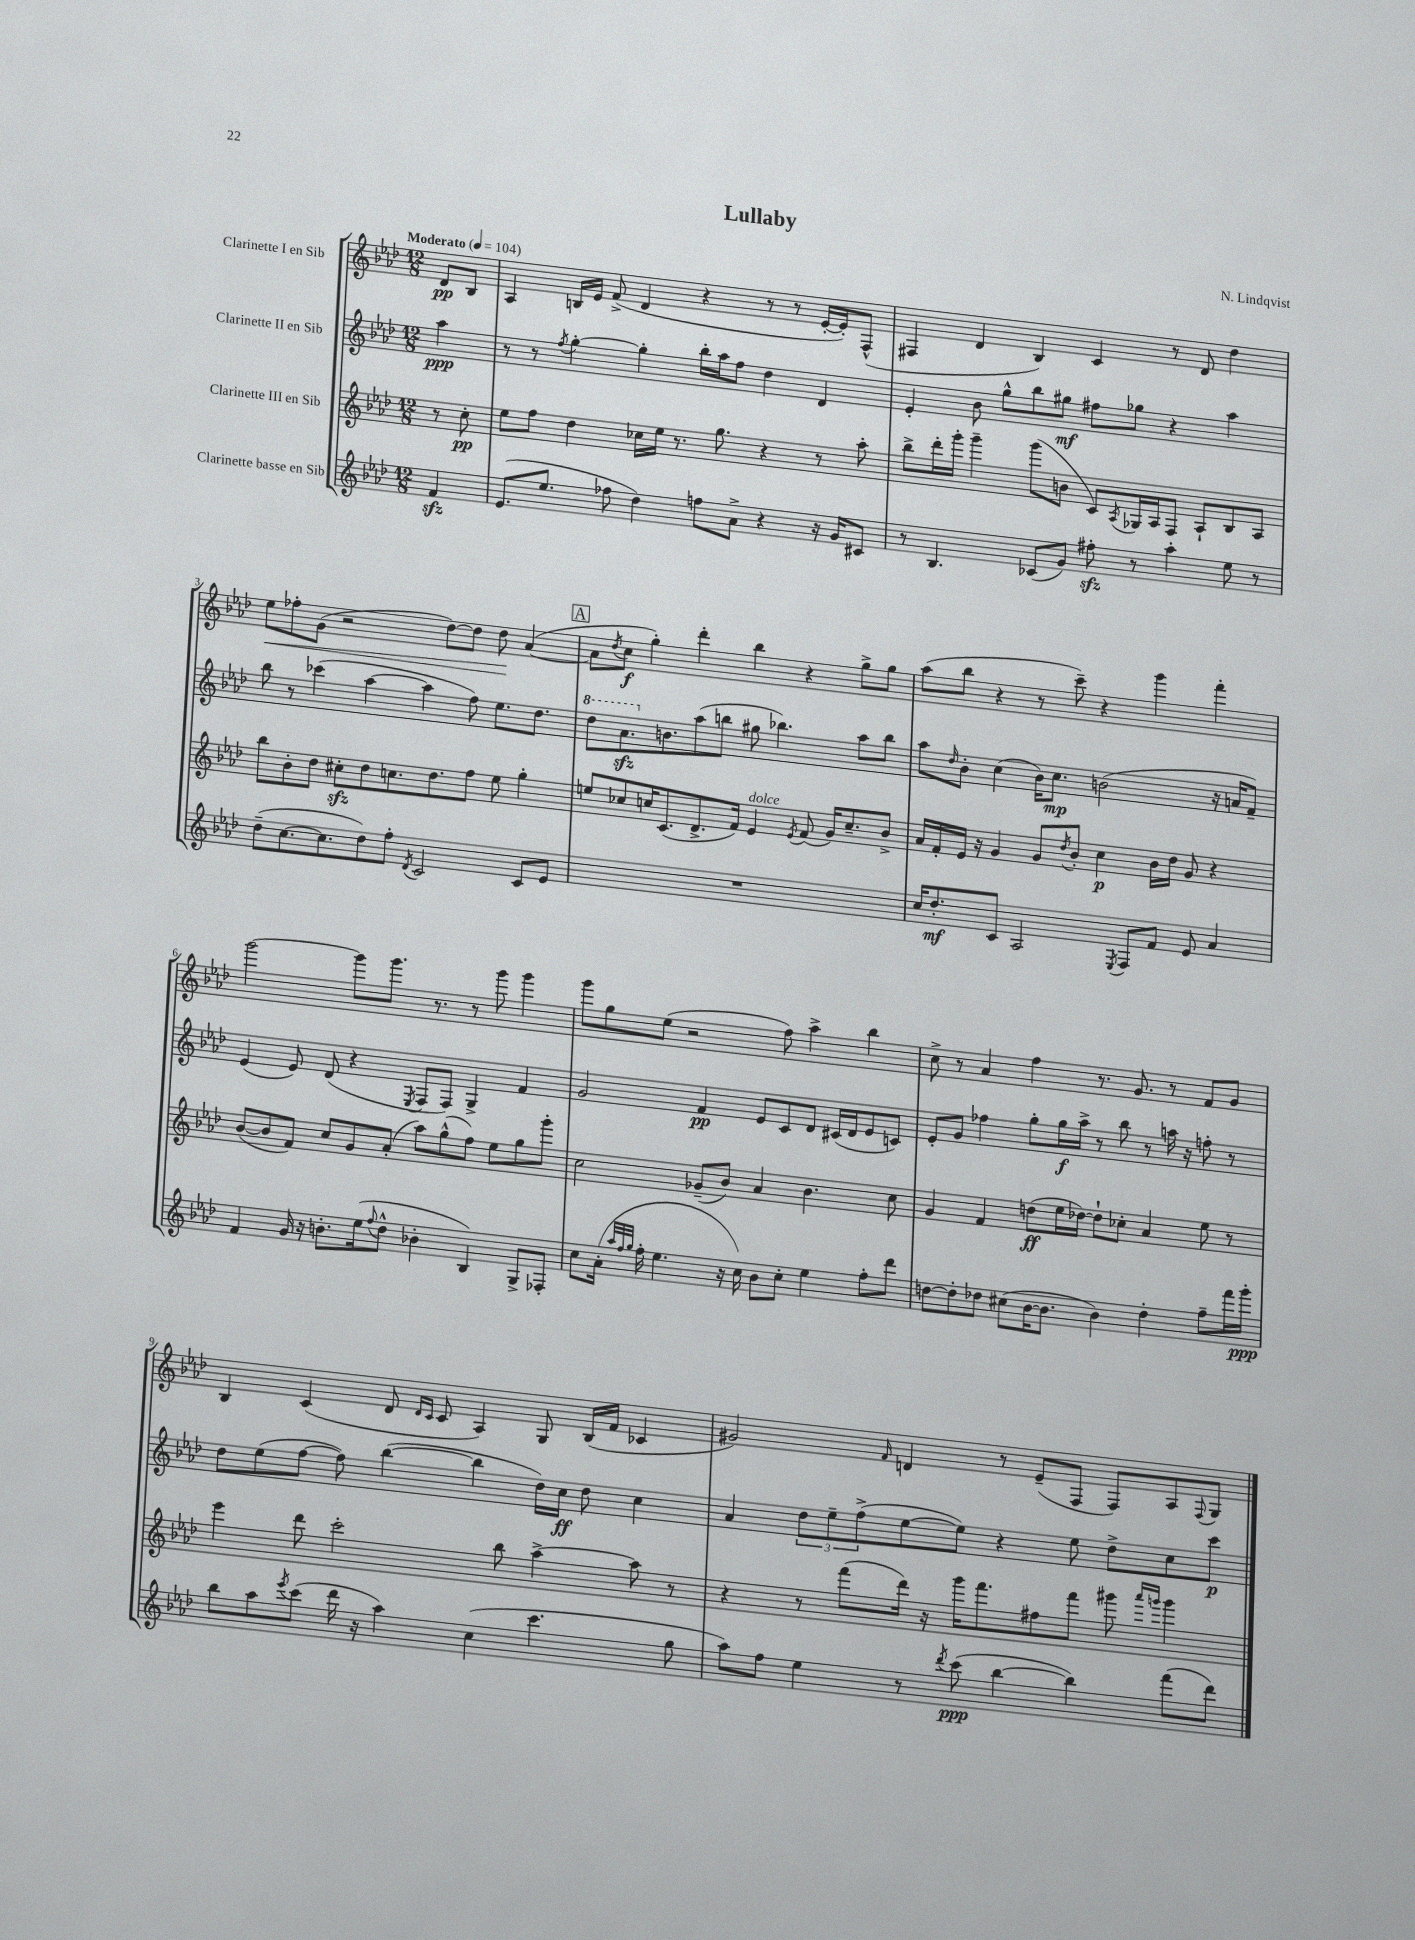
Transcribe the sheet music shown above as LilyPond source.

\header { title = "Lullaby" composer = "N. Lindqvist" }
<<
\new StaffGroup <<
\new Staff = "s0" \with { instrumentName = "Clarinette I en Sib" } {
    \clef treble \key aes \major \numericTimeSignature \time 12/8 \partial 4 \tempo "Moderato" 4 = 104
    des'8\pp bes8 |
    aes4 b16 ees'16 f'8->( des'4 r4 r8 r8 ees'16~-. ees'16-.) f8-^( |
    fis4 des'4 bes4) c'4 r8 des'8 des''4 |
    ees''8\< fes''8-. g'8( r2 des''8~) des''8 des''8\! aes'4~( |
    \mark \markup { \box "A" } aes'8 \acciaccatura { des''8 } c''8\f g''4-.) des'''4-. bes''4 r4 g''8-> g''8 |
    aes''8( bes''8 r4 r8 c'''8--) r4 g'''4 f'''4-. |
    g'''2~ g'''8 g'''8. r8. r8 g'''8 g'''4 |
    g'''8 g''8 ees''8( r2 f''8) aes''4-> bes''4 |
    c''8-> r8 aes'4 f''4 r8. g'8. r8 f'8 g'8 |
    bes4 c'4( des'8 \grace { des'16 c'16 } c'8 aes4) g8 bes16( f'16 ces'4 |
    gis'2) \grace { f'16 } d'4 r8 ees'8--( f8 f8) aes8 \appoggiatura { f8 } g8 \bar "|." |
}
\new Staff = "s1" \with { instrumentName = "Clarinette II en Sib" } {
    \clef treble \key aes \major \numericTimeSignature \time 12/8 \partial 4
    aes''4\ppp |
    r8 r8 \acciaccatura { f''8 } g''4~-. g''4-. bes''16-. aes''16 f''8 des''4 des'4 |
    ees'4-. bes'8 g''8-^ bes''8 gis''8\mf fis''8 ges''8 r4 aes''4 |
    bes''8 r8 ces'''4( aes''4~ aes''4 f''8) ees''8. des''8. |
    \mark \markup { \box "A" } \ottava #1 des'''8 aes''8.\sfz \ottava #0 b'8. aes''8( b''8 gis''8 bes''4.) aes''8 bes''8 |
    aes''8 \grace { des''16 } bes'8-. c''4( bes'16) c''8.\mp b'2( r16 a'16 f'8--) |
    ees'4( ees'8) des'8( r4 \acciaccatura { ees8 } f8 f8) g4-> f'4 |
    g'2 f'4\pp ees'8 c'8 des'8 cis'16( des'16 ees'8 c'8) |
    ees'8-. g'8 fes''4 g''8-. g''16\f aes''16-> r8 bes''8 r8 a''16 r16 f''8-. r8 |
    des''8 ees''8( f''8~ f''8) bes''4~( bes''4 des''16) c''16\ff des''8 c''4 |
    aes'4 \tuplet 3/2 { des''8 ees''8-- f''8->( } ees''8~ ees''8) r4 ees''8 des''8-> c''8 c'''8\p \bar "|." |
}
\new Staff = "s2" \with { instrumentName = "Clarinette III en Sib" } {
    \clef treble \key aes \major \numericTimeSignature \time 12/8 \partial 4
    r8 c''8-.\pp |
    ees''8 f''8 des''4 ces''16 ees''16 r8. g''8. r4 r8 aes''8-. |
    bes''8-> des'''16-. g'''16-. g'''4-- g'''8( b'8 c'8) \acciaccatura { aes8 } ges16 aes16 f8 aes8-! bes8 aes8 |
    bes''8 bes'8-. des''8 cis''8-.\sfz des''8 c''8. des''8. f''8 ees''8 g''4-. |
    \mark \markup { \box "A" } e''8 ces''8 c''16 c'8.( des'8.-> f'16) ees'4^\markup { \italic "dolce" } \acciaccatura { ees'8 } f'8( g'16) c''8.-- bes'8-> |
    aes'16 f'16-. ees'16 r16 g'4 g'8 \acciaccatura { des''8 } bes'8-. c''4\p bes'16 des''16 g'8 r4 |
    bes'8~( bes'8 f'8) c''8 g'8 aes'8-.( aes''8) g''8-^( f''8) ees''8 g''8 g'''8-. |
    c''2 ges'8--( bes'8) aes'4 bes'4. c''8 |
    g'4 f'4 d''8\ff( ees''16 des''16~) des''8-! ces''8-. aes'4 ees''8 r8 |
    ees'''4 des'''8 c'''2-. bes''8 aes''4~-> aes''8 r8 |
    r4 r8 f'''8( des'''16) r16 g'''16 f'''8. fis''8 f'''8 gis'''8 \grace { aes'''16 g'''16 } g'''4 \bar "|." |
}
\new Staff = "s3" \with { instrumentName = "Clarinette basse en Sib" } {
    \clef treble \key aes \major \numericTimeSignature \time 12/8 \partial 4
    f'4\sfz |
    ees'8.( ees''8. fes''8 des''4) f''8 aes'8-> r4 r16 g'16 cis'8 |
    r8 bes4. ces'8( g'8) fis''8-.\sfz r8 aes''4-. ees''8 r8 |
    des''8--( c''8.~ c''8. des''8) f''8-. \acciaccatura { des'8 } c'2 c'8 ees'8 |
    \mark \markup { \box "A" } R1. |
    c''16 des''8.-.\mf c'8 aes2 \acciaccatura { ees8 } f8 f'8 ees'8 aes'4 |
    f'4 g'16 r16 b'8.-. ees''16( \appoggiatura { f''8 } des''8-^ bes'4-. bes4) g8-> fes8-. |
    c''8 aes'16-.( \grace { aes''32 f''32 g''32 } f''16-. ees''4. r16 c''16) bes'8 c''8-. ees''4 f''8-. des'''8 |
    d''8~ d''8-. des''8 cis''8( bes'16~ bes'8. bes'4) des''4-. f''8-- f'''16 g'''16-.\ppp |
    bes''8 aes''8 \acciaccatura { ees'''8 } c'''8( des'''16 r16 aes''4) c''4( c'''4. g''8 |
    aes''8) f''8 ees''4 r8 \acciaccatura { des'''8 } c'''8\ppp( bes''4~ bes''4) f'''8( des'''8) \bar "|." |
}
>>
>>
